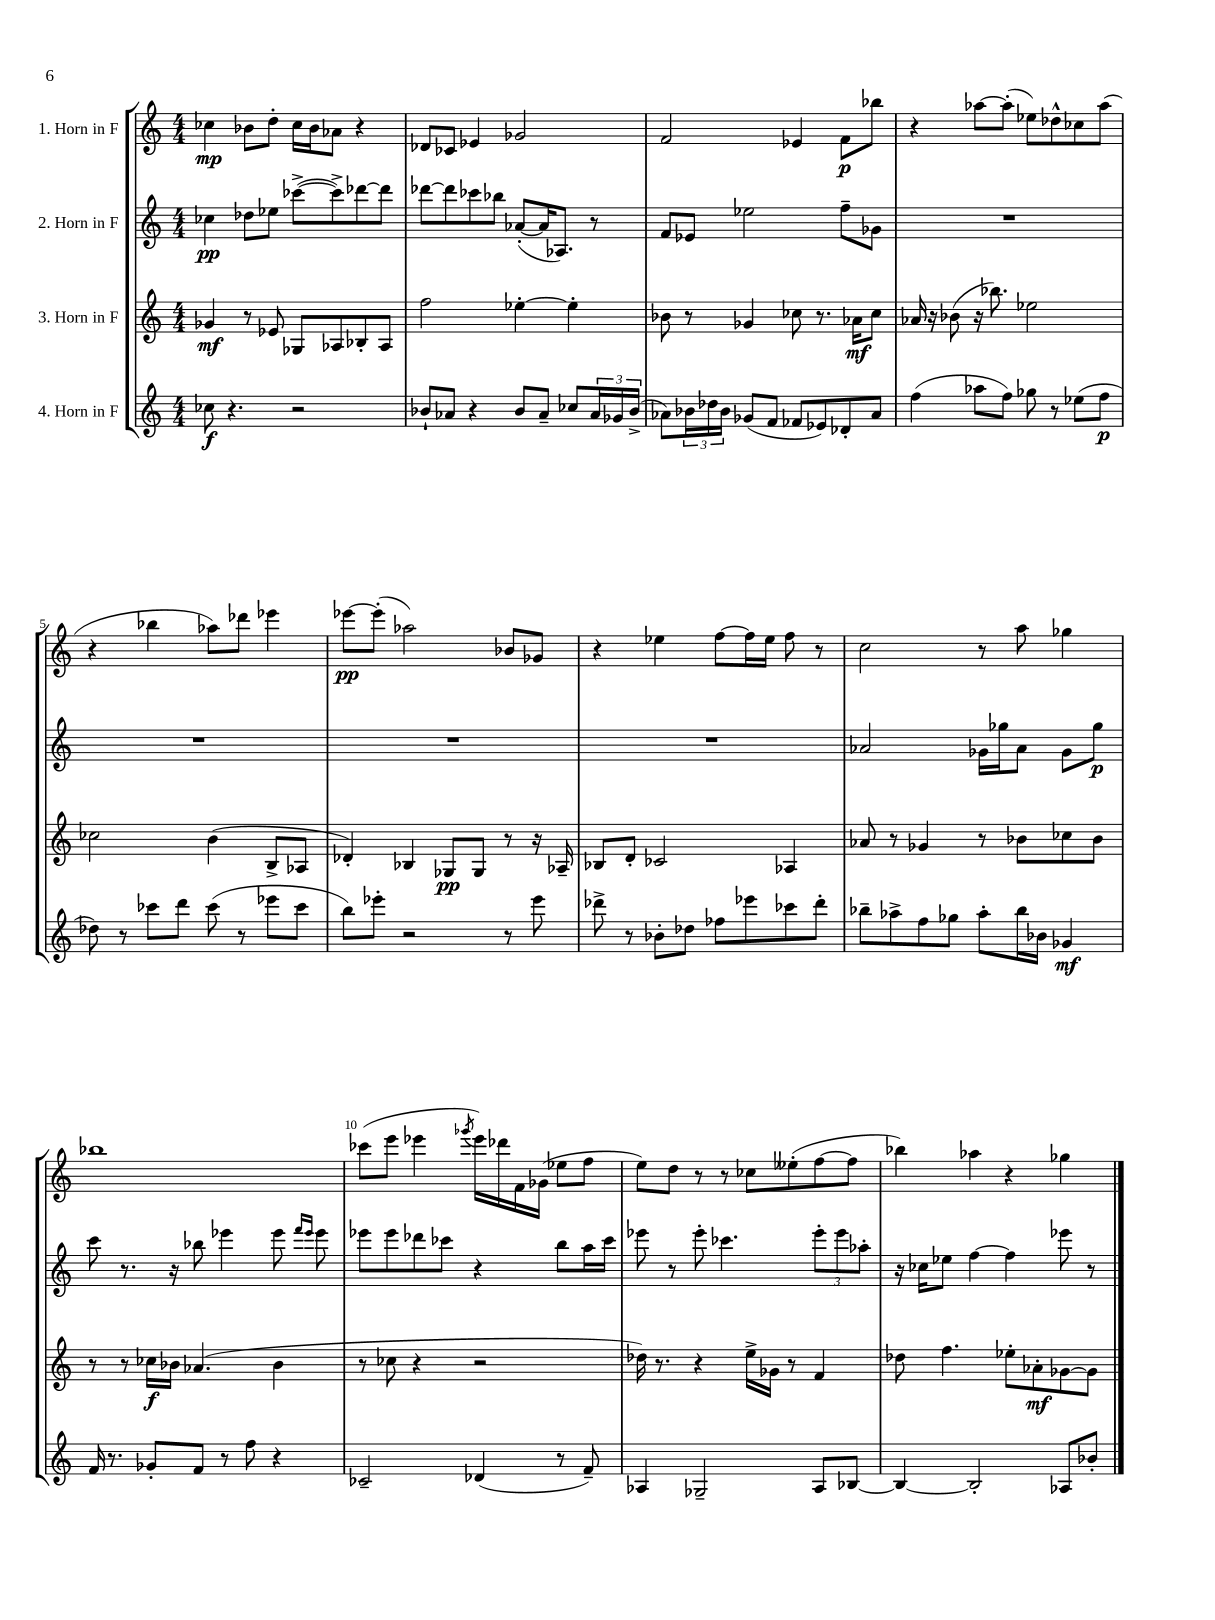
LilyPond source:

<<
\new StaffGroup <<
\new Staff = "s0" \with { instrumentName = "1. Horn in F" } {
    \clef treble \key c \major \numericTimeSignature \time 4/4
    ces''4\mp bes'8 d''8-. ces''16 bes'16 aes'8 r4 |
    des'8 ces'8 ees'4 ges'2 |
    f'2 ees'4 f'8\p bes''8 |
    r4 aes''8~ aes''8-.( ees''8) des''8-^ ces''8 aes''8( |
    r4 bes''4 aes''8) des'''8 ees'''4 |
    ees'''8~\pp ees'''8-.( aes''2) bes'8 ges'8 |
    r4 ees''4 f''8~ f''16 ees''16 f''8 r8 |
    c''2 r8 a''8 ges''4 |
    bes''1 |
    ces'''8( e'''8 ees'''4 \acciaccatura { ges'''8 } ees'''16) des'''16 f'16 ges'16( ees''8 f''8 |
    e''8) d''8 r8 r8 ces''8 eeses''8-.( f''8~ f''8 |
    bes''4) aes''4 r4 ges''4 \bar "|." |
}
\new Staff = "s1" \with { instrumentName = "2. Horn in F" } {
    \clef treble \key c \major \numericTimeSignature \time 4/4
    ces''4\pp des''8 ees''8 ces'''8~->( ces'''8->) des'''8~ des'''8 |
    des'''8~ des'''8 ces'''8 bes''8 aes'8~-.( aes'16 aes8.) r8 |
    f'8 ees'8 ees''2 f''8-- ges'8 |
    R1 |
    R1 |
    R1 |
    R1 |
    aes'2 ges'16 ges''16 aes'8 ges'8 ges''8\p |
    c'''8 r8. r16 bes''8 ees'''4 ees'''8 \grace { f'''16 ees'''16 } ees'''8 |
    ees'''8 ees'''8 des'''8 ces'''8 r4 b''8 a''16 ces'''16 |
    ees'''8 r8 ees'''8-. ces'''4. \tuplet 3/2 { ees'''8-. ees'''8 aes''8-. } |
    r16 ces''16 ees''8 f''4~ f''4 ees'''8 r8 \bar "|." |
}
\new Staff = "s2" \with { instrumentName = "3. Horn in F" } {
    \clef treble \key c \major \numericTimeSignature \time 4/4
    ges'4\mf r8 ees'8 ges8 aes8 bes8-. aes8 |
    f''2 ees''4~-. ees''4-. |
    bes'8 r8 ges'4 ces''8 r8. aes'16\mf ces''8 |
    aes'16 r16 bes'8( r16 bes''8.) ees''2 |
    ces''2 b'4( b8-> aes8 |
    des'4-.) bes4 ges8\pp ges8 r8 r16 aes16-- |
    bes8 d'8-. ces'2 aes4 |
    aes'8 r8 ges'4 r8 bes'8 ces''8 bes'8 |
    r8 r8 ces''16\f bes'16 aes'4.( bes'4 |
    r8 ces''8 r4 r2 |
    des''16) r8. r4 e''16-> ges'16 r8 f'4 |
    des''8 f''4. ees''8-. aes'8-.\mf ges'8~ ges'8 \bar "|." |
}
\new Staff = "s3" \with { instrumentName = "4. Horn in F" } {
    \clef treble \key c \major \numericTimeSignature \time 4/4
    ces''8\f r4. r2 |
    bes'8-! aes'8 r4 bes'8 aes'8-- ces''8 \tuplet 3/2 { aes'16 ges'16 bes'16->( } |
    aes'8) \tuplet 3/2 { bes'16 des''16 bes'16 } ges'8( f'8 fes'8 ees'8) des'8-. aes'8 |
    f''4( aes''8 f''8) ges''8 r8 ees''8( f''8\p |
    des''8) r8 ces'''8 d'''8 ces'''8( r8 ees'''8 ces'''8 |
    b''8) ees'''8-. r2 r8 ees'''8 |
    des'''8-> r8 bes'8-. des''8 fes''8 ees'''8 ces'''8 des'''8-. |
    bes''8-- aes''8-> f''8 ges''8 aes''8-. bes''16 bes'16 ges'4\mf |
    f'16 r8. ges'8-. f'8 r8 f''8 r4 |
    ces'2-- des'4( r8 f'8--) |
    aes4 ges2-- aes8 bes8~ |
    bes4~ bes2-. aes8 bes'8-. \bar "|." |
}
>>
>>
\layout { \context { \Score \override BarNumber.break-visibility = ##(#f #t #t) barNumberVisibility = #(every-nth-bar-number-visible 5) } }
